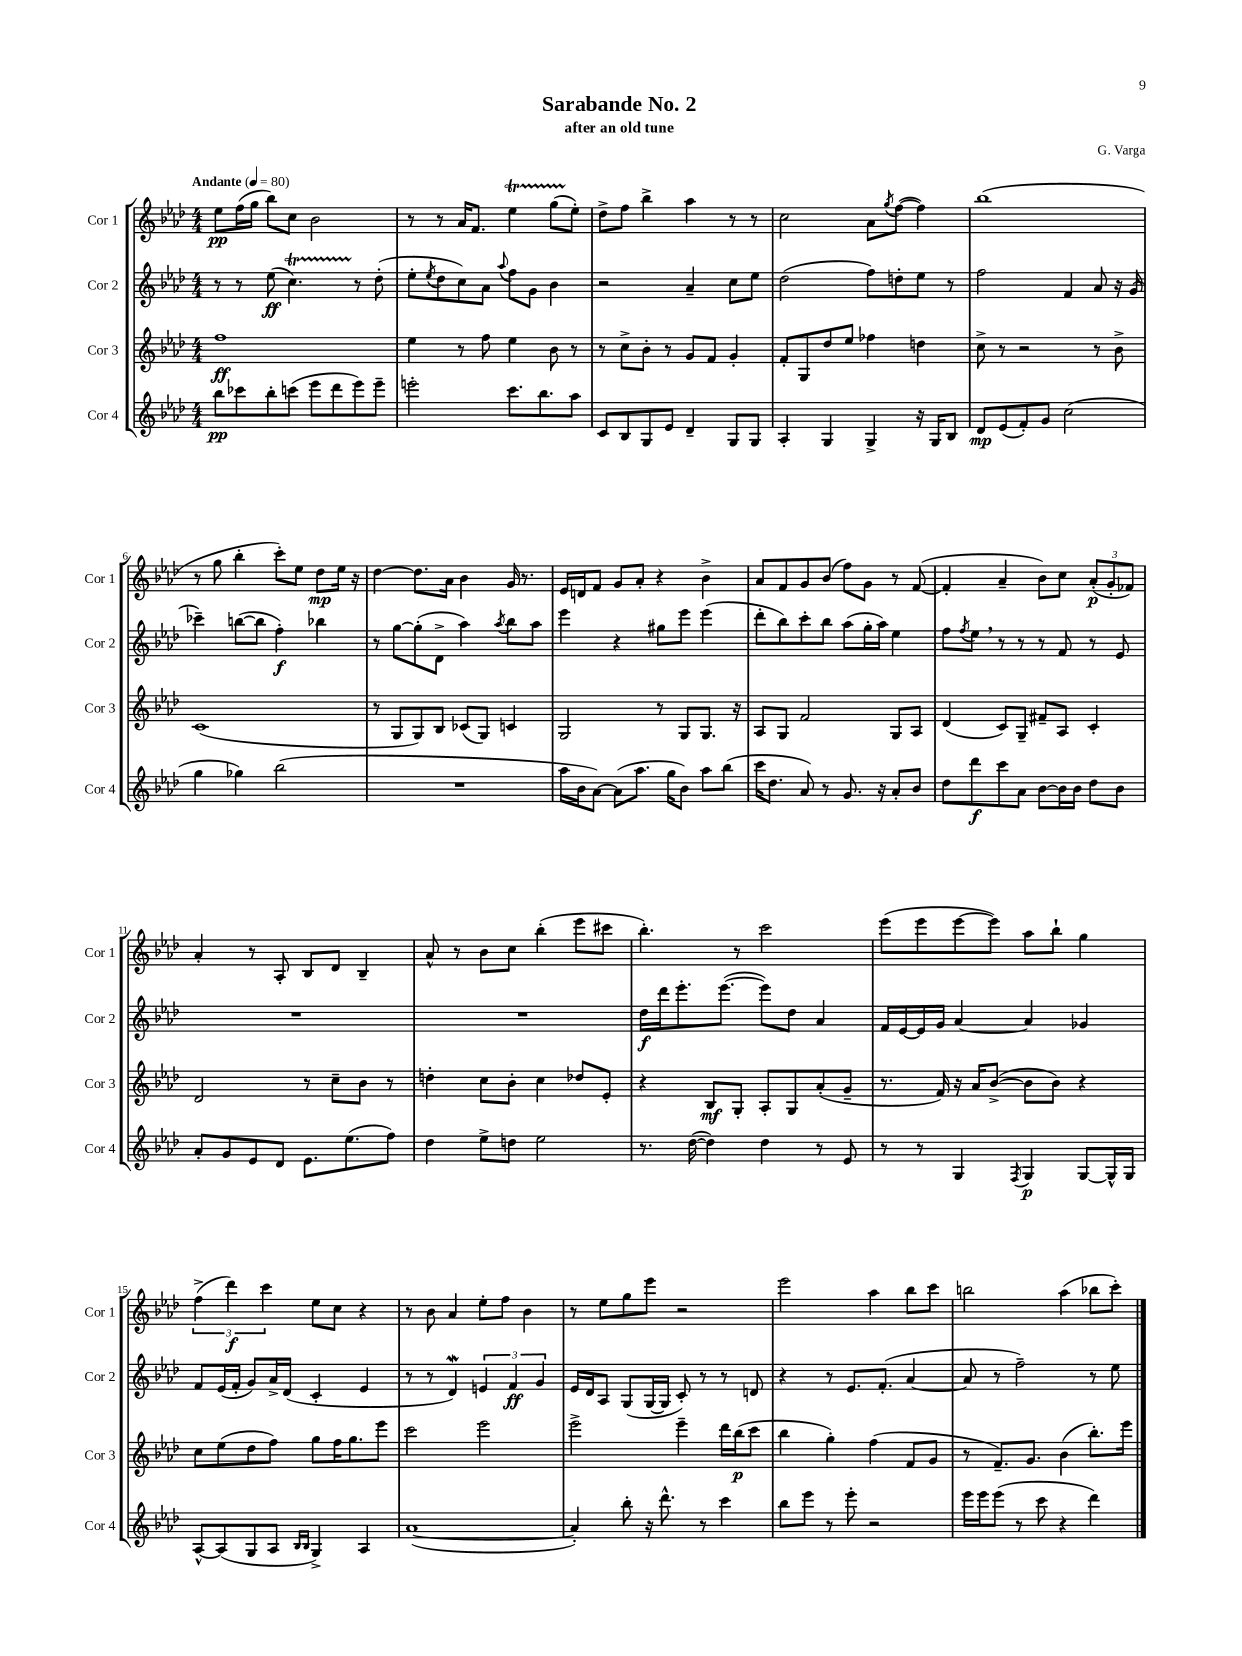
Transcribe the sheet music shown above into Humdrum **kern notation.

**kern	**dynam	**kern	**dynam	**kern	**dynam	**kern	**dynam
*part4	*part4	*part3	*part3	*part2	*part2	*part1	*part1
*staff4	*staff4	*staff3	*staff3	*staff2	*staff2	*staff1	*staff1
*I"Cor 4	*	*I"Cor 3	*	*I"Cor 2	*	*I"Cor 1	*
*I'Cor 4	*	*I'Cor 3	*	*I'Cor 2	*	*I'Cor 1	*
*clefG2	*	*clefG2	*	*clefG2	*	*clefG2	*
*k[b-e-a-d-]	*	*k[b-e-a-d-]	*	*k[b-e-a-d-]	*	*k[b-e-a-d-]	*
*M4/4	*	*M4/4	*	*M4/4	*	*M4/4	*
*MM80	*	*MM80	*	*MM80	*	*MM80	*
=1	=1	=1	=1	=1	=1	=1	=1
!	!	!	!	!	!	!LO:TX:a:B:t=Andante	!
8bb-\L	pp	1ff	ff	8r	.	8ee-\L	pp
8ccc-X\	.	.	.	8r	.	(16ff\L	.
.	.	.	.	.	.	16gg\JJ	.
8bb-'\	.	.	.	(8ee-\	ff	8bb-\L)	.
(8cccn\J	.	.	.	4.cct\)	.	8cc\J	.
8eee-\L	.	.	.	.	.	2b-\	.
8ddd-\	.	.	.	.	.	.	.
8eee-\)	.	.	.	8r	.	.	.
8eee-~\J	.	.	.	(8dd-'\	.	.	.
=2	=2	=2	=2	=2	=2	=2	=2
2eeen'\	.	4ee-\	.	8ee-'\L	.	8r	.
.	.	.	.	8qee-/	.	.	.
.	.	.	.	8dd-\	.	8r	.
.	.	8r	.	8cc\)	.	16a-/KL	.
.	.	.	.	.	.	8.f/J	.
.	.	8ff\	.	8a-\J	.	.	.
.	.	.	.	8qqaa-/	.	.	.
8.ccc\L	.	4ee-\	.	8ff\L	.	4ee-T\	.
.	.	.	.	8g\J	.	.	.
8.bb-\	.	.	.	.	.	.	.
.	.	8b-\	.	4b-\	.	(8ggTTT\L	.
8aa-\J	.	8r	.	.	.	8ee-'\J)	.
=3	=3	=3	=3	=3	=3	=3	=3
8c/L	.	8r	.	2r	.	8dd-^\L	.
8B-/	.	8cc^\L	.	.	.	8ff\J	.
8G/	.	8b-'\J	.	.	.	4bb-^\	.
8e-/J	.	8r	.	.	.	.	.
4d-~/	.	8g/L	.	4a-~/	.	4aa-\	.
.	.	8f/J	.	.	.	.	.
8G/L	.	4g'/	.	8cc\L	.	8r	.
8G/J	.	.	.	8ee-\J	.	8r	.
=4	=4	=4	=4	=4	=4	=4	=4
4A-'/	.	8f'/L	.	(2dd-\	.	2cc\	.
.	.	8G/	.	.	.	.	.
4G/	.	8dd-/	.	.	.	.	.
.	.	8ee-/J	.	.	.	.	.
4G^/	.	4ff-X\	.	8ff\L)	.	8a-\L	.
.	.	.	.	.	.	8qgg/	.
.	.	.	.	8ddn'\	.	([8ff\J	.
16r	.	4ddn\	.	8ee-\J	.	4ff\])	.
16G/KL	.	.	.	.	.	.	.
8B-/J	.	.	.	8r	.	.	.
=5	=5	=5	=5	=5	=5	=5	=5
8d-/L	mp	8cc^\	.	2ff\	.	(1bb-	.
(8e-/	.	8r	.	.	.	.	.
8f'/)	.	2r	.	.	.	.	.
8g/J	.	.	.	.	.	.	.
(2cc\	.	.	.	4f/	.	.	.
.	.	8r	.	8a-/	.	.	.
.	.	8b-^\	.	16r	.	.	.
.	.	.	.	(16g/	.	.	.
!!LO:LB:g=z
=6	=6	=6	=6	=6	=6	=6	=6
4gg\	.	(1c	.	4ccc-X~\)	.	8r	.
.	.	.	.	.	.	8gg\	.
4gg-X\)	.	.	.	([8bbn\L	.	4bb-'\	.
.	.	.	.	8bb\J]	.	.	.
(2bb-\	.	.	.	4ff'\)	f	8ccc'\L)	.
.	.	.	.	.	.	8ee-\J	.
.	.	.	.	4bb-X\	.	8dd-\L	mp
.	.	.	.	.	.	16ee-\Jk	.
.	.	.	.	.	.	16r	.
=7	=7	=7	=7	=7	=7	=7	=7
1r	.	8r	.	8r	.	[4dd-\	.
.	.	8G/L	.	[8gg\L	.	.	.
.	.	8G/)	.	(8gg'\]	.	8.dd-\L]	.
.	.	8B-/J	.	8d-^\J	.	.	.
.	.	.	.	.	.	16a-\Jk	.
.	.	(8c-X/L	.	4aa-\)	.	4b-\	.
.	.	8G/J)	.	.	.	.	.
.	.	.	.	8qaa-/	.	.	.
.	.	4cn/	.	8bb-\L	.	16g/	.
.	.	.	.	.	.	8.r	.
.	.	.	.	8aa-\J	.	.	.
=8	=8	=8	=8	=8	=8	=8	=8
16aa-\LL	.	2G/	.	4eee-\	.	16e-/LL	.
16b-\J	.	.	.	.	.	16dn/J	.
[8a-\J)	.	.	.	.	.	8f/J	.
(8a-\L]	.	.	.	4r	.	8g/L	.
8.aa-\J	.	.	.	.	.	8a-'/J	.
.	.	8r	.	8gg#X\L	.	4r	.
16gg\KL	.	.	.	.	.	.	.
8b-\J)	.	8G/L	.	8eee-\J	.	.	.
8aa-\L	.	8.G/J	.	(4eee-\	.	4b-^\	.
(8bb-\J	.	.	.	.	.	.	.
.	.	16r	.	.	.	.	.
=9	=9	=9	=9	=9	=9	=9	=9
16ccc\KL	.	8A-/L	.	8ddd-'\L	.	8a-/L	.
8.dd-\J	.	.	.	.	.	.	.
.	.	8G/J	.	8bb-\)	.	8f/	.
8a-/)	.	2f/	.	8ccc'\	.	8g/	.
8r	.	.	.	8bb-\J	.	(8b-/J	.
8.g/	.	.	.	(8aa-\L	.	8ff\L)	.
.	.	.	.	16gg'\L	.	8g\J	.
16r	.	.	.	16aa-\JJ)	.	.	.
8a-'/L	.	8G/L	.	4ee-\	.	8r	.
8b-/J	.	8A-/J	.	.	.	([8f/	.
=10	=10	=10	=10	=10	=10	=10	=10
8dd-\L	.	(4d-/	.	8ff\L	.	4f'/]	.
.	.	.	.	8qff/	.	.	.
8ddd-\	f	.	.	8ee-,\J	.	.	.
8ccc\	.	8c/L)	.	8r	.	4a-~/	.
8a-\J	.	8G~/J	.	8r	.	.	.
[8b-\L	.	8f#X~/L	.	8r	.	8b-\L)	.
16b-\L]	.	8A-/J	.	8f/	.	8cc\J	.
16b-\JJ	.	.	.	.	.	.	.
8dd-\L	.	4c'/	.	8r	.	(12a-'/L	p
.	.	.	.	.	.	12g'/	.
8b-\J	.	.	.	8e-/	.	.	.
.	.	.	.	.	.	12f-X/J)	.
!!LO:LB:g=z
=11	=11	=11	=11	=11	=11	=11	=11
8a-'/L	.	2d-/	.	1r	.	4a-'/	.
8g/	.	.	.	.	.	.	.
8e-/	.	.	.	.	.	8r	.
8d-/J	.	.	.	.	.	8A-'/	.
8.e-\L	.	8r	.	.	.	8B-/L	.
.	.	8cc~\L	.	.	.	8d-/J	.
(8.ee-\	.	.	.	.	.	.	.
.	.	8b-\J	.	.	.	4B-~/	.
8ff\J)	.	8r	.	.	.	.	.
=12	=12	=12	=12	=12	=12	=12	=12
4dd-\	.	4ddn'\	.	1r	.	8a-^^/	.
.	.	.	.	.	.	8r	.
8ee-^\L	.	8cc\L	.	.	.	8b-\L	.
8ddn\J	.	8b-'\J	.	.	.	8cc\J	.
2ee-\	.	4cc\	.	.	.	(4bb-'\	.
.	.	8dd-X/L	.	.	.	8eee-\L	.
.	.	8e-'/J	.	.	.	8ccc#X\J	.
=13	=13	=13	=13	=13	=13	=13	=13
8.r	.	4r	.	16dd-\LL	f	4.bb-'\)	.
.	.	.	.	16ddd-\J	.	.	.
.	.	.	.	8.eee-'\	.	.	.
([16dd-\	.	.	.	.	.	.	.
4dd-\])	.	8B-/L	mf	.	.	.	.
.	.	.	.	([8.eee-\J	.	.	.
.	.	8G'/J	.	.	.	8r	.
4dd-\	.	8A-'/L	.	8eee-\L])	.	2ccc\	.
.	.	8G/	.	8dd-\J	.	.	.
8r	.	(8a-'/	.	4a-/	.	.	.
8e-/	.	8g~/J	.	.	.	.	.
=14	=14	=14	=14	=14	=14	=14	=14
8r	.	8.r	.	16f/LL	.	(8eee-\L	.
.	.	.	.	[16e-/	.	.	.
8r	.	.	.	16e-/]	.	8eee-\	.
.	.	16f/)	.	16g/JJ	.	.	.
4G/	.	16r	.	[4a-/	.	[8eee-\	.
.	.	16a-/KL	.	.	.	.	.
.	.	([8b-^/J	.	.	.	8eee-\J])	.
8qF/	.	.	.	.	.	.	.
4G/	p	8b-\L]	.	4a-/]	.	8aa-\L	.
.	.	8b-\J)	.	.	.	8bb-`\J	.
[8G/L	.	4r	.	4g-X/	.	4gg\	.
16G^^/L]	.	.	.	.	.	.	.
16G/JJ	.	.	.	.	.	.	.
!!LO:LB:g=z
=15	=15	=15	=15	=15	=15	=15	=15
[8A-^^/L	.	8cc\L	.	8f/L	.	(6ff^\	.
(8A-/]	.	(8ee-\	.	(16e-/L	.	.	.
.	.	.	.	.	.	6ddd-\)	f
.	.	.	.	16f'/JJ	.	.	.
8G/	.	8dd-\	.	8g/L)	.	.	.
.	.	.	.	.	.	6ccc\	.
8A-/J	.	8ff\J)	.	16a-^/L	.	.	.
.	.	.	.	(16d-/JJ	.	.	.
16qqB-/LL	.	.	.	.	.	.	.
16qqB-/JJ	.	.	.	.	.	.	.
4G^/)	.	8gg\L	.	4c'/	.	8ee-\L	.
.	.	16ff\K	.	.	.	8cc\J	.
.	.	8.gg\	.	.	.	.	.
4A-/	.	.	.	4e-/	.	4r	.
.	.	8eee-\J	.	.	.	.	.
=16	=16	=16	=16	=16	=16	=16	=16
([1a-	.	2ccc\	.	8r	.	8r	.
.	.	.	.	8r	.	8b-\	.
.	.	.	.	4d-w/)	.	4a-/	.
.	.	2eee-\	.	6en/	.	8ee-'\L	.
.	.	.	.	.	.	8ff\J	.
.	.	.	.	6f/	ff	.	.
.	.	.	.	.	.	4b-\	.
.	.	.	.	6g/	.	.	.
=17	=17	=17	=17	=17	=17	=17	=17
4a-'/])	.	2eee-^\	.	16e-/LL	.	8r	.
.	.	.	.	16d-/J	.	.	.
.	.	.	.	8A-/J	.	8ee-\L	.
8bb-'\	.	.	.	(8G/L	.	8gg\	.
16r	.	.	.	[16G/L	.	8eee-\J	.
8.ddd-^^\	.	.	.	16G/JJ]	.	.	.
.	.	4eee-~\	.	8c'/)	.	2r	.
8r	.	.	.	8r	.	.	.
4ccc\	.	16ddd-\LL	.	8r	.	.	.
.	.	(16bb-\J	p	.	.	.	.
.	.	8ccc\J	.	8dn/	.	.	.
=18	=18	=18	=18	=18	=18	=18	=18
8bb-\L	.	4bb-\	.	4r	.	2eee-\	.
8eee-\J	.	.	.	.	.	.	.
8r	.	4gg'\)	.	8r	.	.	.
8eee-'\	.	.	.	8.e-/L	.	.	.
2r	.	(4ff\	.	.	.	4aa-\	.
.	.	.	.	(8.f'/J	.	.	.
.	.	8f/L	.	[4a-/	.	8bb-\L	.
.	.	8g/J	.	.	.	8ccc\J	.
=19	=19	=19	=19	=19	=19	=19	=19
16eee-\LL	.	8r	.	8a-/]	.	2bbn\	.
16eee-\J	.	.	.	.	.	.	.
(8eee-\J	.	8.f~/L)	.	8r	.	.	.
8r	.	.	.	2ff~\)	.	.	.
.	.	8.g/J	.	.	.	.	.
8ccc\	.	.	.	.	.	.	.
4r	.	(4b-\	.	.	.	(4aa-\	.
4ddd-\)	.	8.bb-'\L)	.	8r	.	8bb-X\L	.
.	.	.	.	8ee-\	.	8ccc'\J)	.
.	.	16eee-\Jk	.	.	.	.	.
==	==	==	==	==	==	==	==
*-	*-	*-	*-	*-	*-	*-	*-
